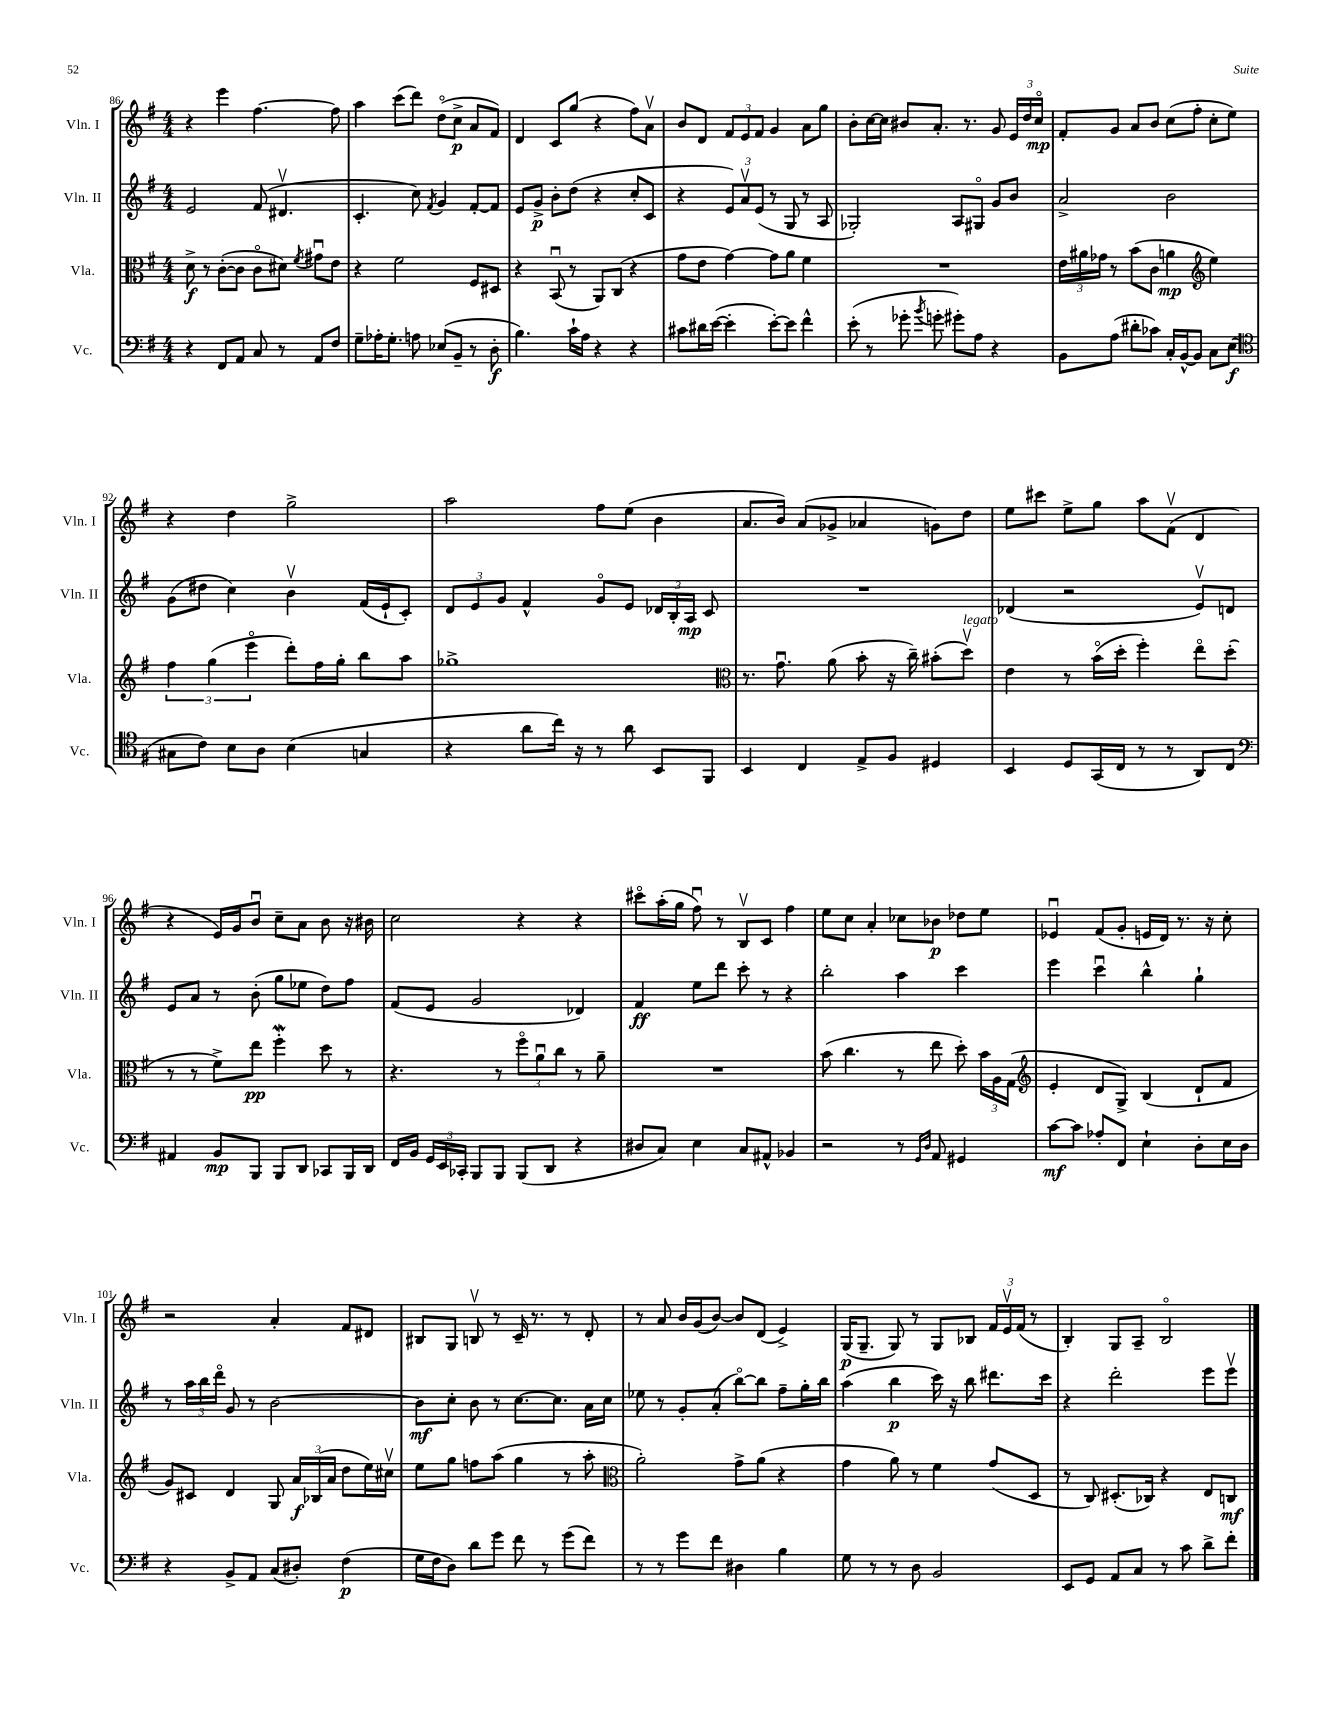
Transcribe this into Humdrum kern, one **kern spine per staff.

**kern	**dynam	**kern	**dynam	**kern	**dynam	**kern	**dynam
*part4	*part4	*part3	*part3	*part2	*part2	*part1	*part1
*staff4	*staff4	*staff3	*staff3	*staff2	*staff2	*staff1	*staff1
*I"Vc.	*	*I"Vla.	*	*I"Vln. II	*	*I"Vln. I	*
*I'Vc.	*	*I'Vla.	*	*I'Vln. II	*	*I'Vln. I	*
*clefF4	*	*clefC3	*	*clefG2	*	*clefG2	*
*k[f#]	*	*k[f#]	*	*k[f#]	*	*k[f#]	*
*M4/4	*	*M4/4	*	*M4/4	*	*M4/4	*
=86	=86	=86	=86	=86	=86	=86	=86
4r	.	8d^\	f	2e/	.	4r	.
.	.	8r	.	.	.	.	.
8FF#/L	.	([8c'\L	.	.	.	4eee\	.
8AA/J	.	8c\J]	.	.	.	.	.
8C/	.	8c\L	.	(8f#/	.	[4.ff#\	.
8r	.	8d#X\J)	.	4.d#Xv/	.	.	.
.	.	8qf#/	.	.	.	.	.
8AA/L	.	8g#Xu\L	.	.	.	.	.
8F#/J	.	8e\J	.	.	.	8ff#\]	.
=87	=87	=87	=87	=87	=87	=87	=87
8G~\L	.	4r	.	4.c'/	.	4aa\	.
16A-X'\K	.	.	.	.	.	.	.
8.G'\J	.	.	.	.	.	.	.
.	.	2f#\	.	.	.	(8ccc\L	.
8An\	.	.	.	8cc\)	.	8ddd\J)	.
.	.	.	.	8qf#/	.	.	.
(8E-X/L	.	.	.	4g/	.	(8dd\L	.
8BB~/J	.	.	.	.	.	8cc^\J	p
8r	.	8F#/L	.	[8f#'/L	.	8a/L	.
8D'\	f	8D#X/J	.	8f#/J]	.	8f#/J)	.
=88	=88	=88	=88	=88	=88	=88	=88
4.B\)	.	4r	.	8e/L	.	4d/	.
.	.	.	.	8g^/J	p	.	.
.	.	(8BBu/	.	8b'\L	.	8c/L	.
16c`\LL	.	8r	.	(8dd\J	.	(8gg/J	.
16A\JJ	.	.	.	.	.	.	.
4r	.	8AA/L)	.	4r	.	4r	.
.	.	(8C/J	.	.	.	.	.
4r	.	4r	.	8cc'/L	.	8ff#\L)	.
.	.	.	.	8c/J	.	8av\J	.
=89	=89	=89	=89	=89	=89	=89	=89
8c#X\L	.	8g\L	.	4r	.	8b/L	.
16d#X\L	.	8e\J	.	.	.	8d/J	.
([16e\JJ	.	.	.	.	.	.	.
4e'\]	.	[4g\)	.	12e/L)	.	12f#/L	.
.	.	.	.	12av/	.	12e/	.
.	.	.	.	(12e/J	.	12f#/J	.
[8e'\L)	.	8g\L]	.	8r	.	4g/	.
8e\J]	.	8a\J	.	8G/	.	.	.
4f#^^\	.	4f#\	.	8r	.	8a\L	.
.	.	.	.	8A/	.	8gg\J	.
=90	=90	=90	=90	=90	=90	=90	=90
(8e'\	.	1r	.	2G-X'/)	.	8b'\L	.
8r	.	.	.	.	.	[16cc\L	.
.	.	.	.	.	.	16cc\JJ]	.
8g-X'\	.	.	.	.	.	8b#X/L	.
8qb/	.	.	.	.	.	.	.
8gn'\	.	.	.	.	.	8.a'/J	.
8g#X'\L)	.	.	.	8A/L	.	.	.
.	.	.	.	.	.	8.r	.
8A\J	.	.	.	8G#X/J	.	.	.
4r	.	.	.	8g/L	.	8g/	.
.	.	.	.	8b/J	.	24e/LL	.
.	.	.	.	.	.	24dd/	.
.	.	.	.	.	.	24cc/JJ	mp
=91	=91	=91	=91	=91	=91	=91	=91
8BB\L	.	24e\LL	.	2a^/	.	8f#'/L	.
.	.	24a#X\	.	.	.	.	.
.	.	24g-X\JJ	.	.	.	.	.
(8A\J	.	8r	.	.	.	8g/J	.
8d#X'\L	.	(8b\L	.	.	.	8a/L	.
8c-X\J)	.	8c\J	.	.	.	8b/J	.
16C'/LL	.	4an\	mp	2b\	.	(8cc\L	.
[16BB^^/J	.	.	.	.	.	.	.
8BB/J]	.	.	.	.	.	8ff#'\J	.
*	*	*clefG2	*	*	*	*	*
8C\L	.	4ee\)	.	.	.	8cc'\L	.
(8E\J	f	.	.	.	.	8ee\J)	.
!!LO:LB:g=z
=92	=92	=92	=92	=92	=92	=92	=92
*clefC4	*	*	*	*	*	*	*
8G#X\L	.	6ff#\	.	(8g\L	.	4r	.
8c\J)	.	.	.	8dd#X\J	.	.	.
.	.	(6gg\	.	.	.	.	.
8B\L	.	.	.	4cc\)	.	4dd\	.
.	.	6eee\	.	.	.	.	.
8A\J	.	.	.	.	.	.	.
(4B\	.	8ddd'\L)	.	4bv\	.	2gg^\	.
.	.	16ff#\L	.	.	.	.	.
.	.	16gg'\JJ	.	.	.	.	.
4Gn/	.	8bb\L	.	(16f#/LL	.	.	.
.	.	.	.	16e`/J	.	.	.
.	.	8aa\J	.	8c'/J)	.	.	.
=93	=93	=93	=93	=93	=93	=93	=93
4r	.	1gg-X^	.	12d/L	.	2aa\	.
.	.	.	.	12e/	.	.	.
.	.	.	.	12g/J	.	.	.
8a\L	.	.	.	4f#^^/	.	.	.
16cc\Jk)	.	.	.	.	.	.	.
16r	.	.	.	.	.	.	.
8r	.	.	.	8g/L	.	8ff#\L	.
8a\	.	.	.	8e/J	.	(8ee\J	.
8BB/L	.	.	.	24d-X/LL	.	4b\	.
.	.	.	.	24B'/	.	.	.
.	.	.	.	24A/JJ	mp	.	.
8FF#/J	.	.	.	8c/	.	.	.
=94	=94	=94	=94	=94	=94	=94	=94
*	*	*clefC3	*	*	*	*	*
4BB/	.	8.r	.	1r	.	8.a/L	.
.	.	8.gu\	.	.	.	16b/Jk)	.
4C/	.	.	.	.	.	(8a/L	.
.	.	(8a\	.	.	.	8g-X^/J	.
8E^/L	.	8b'\	.	.	.	4a-X/	.
8F#/J	.	16r	.	.	.	.	.
.	.	16cc~\)	.	.	.	.	.
4D#X/	.	(8b#X'\L	.	.	.	8gn\L)	.
!	!	!LO:TX:a:i:t=legato	!	!	!	!	!
.	.	8ddv\J)	.	.	.	8dd\J	.
=95	=95	=95	=95	=95	=95	=95	=95
4BB/	.	4e\	.	(4d-X/	.	8ee\L	.
.	.	.	.	.	.	8ccc#X\J	.
8D/L	.	8r	.	2r	.	8ee^\L	.
(16GG/L	.	(16b\LL	.	.	.	8gg\J	.
16C/JJ	.	16dd'\JJ	.	.	.	.	.
8r	.	4ff#'\)	.	.	.	8aa\L	.
8r	.	.	.	.	.	(8f#v\J	.
8AA/L)	.	8ee\L	.	8ev/L)	.	4d/	.
8C/J	.	(8dd'\J	.	8dn/J	.	.	.
!!LO:LB:g=z
=96	=96	=96	=96	=96	=96	=96	=96
*clefF4	*	*	*	*	*	*	*
4AA#X/	.	8r	.	8e/L	.	4r	.
.	.	8r	.	8a/J	.	.	.
8BB/L	mp	8f#^\L)	.	8r	.	16e/LL)	.
.	.	.	.	.	.	16g/J	.
8BBB/J	.	8ee\J	pp	(8b'\	.	8bu/J	.
8BBB/L	.	4ff#W'\	.	8gg\L	.	8cc~\L	.
8DD/J	.	.	.	8ee-X\J	.	8a\J	.
8CC-X/L	.	8dd\	.	8dd\L)	.	8b\	.
16BBB/L	.	8r	.	8ff#\J	.	16r	.
16DD/JJ	.	.	.	.	.	16b#X\	.
=97	=97	=97	=97	=97	=97	=97	=97
16FF#/LL	.	4.r	.	(8f#/L	.	2cc\	.
16BB/JJ	.	.	.	.	.	.	.
24GG/LL	.	.	.	8e/J	.	.	.
24EE/	.	.	.	.	.	.	.
24CC-X'/JJ	.	.	.	.	.	.	.
8BBB/L	.	.	.	2g/	.	.	.
8BBB/J	.	8r	.	.	.	.	.
(8BBB/L	.	12ff#\L	.	.	.	4r	.
.	.	12au\	.	.	.	.	.
8DD/J	.	.	.	.	.	.	.
.	.	12cc\J	.	.	.	.	.
4r	.	8r	.	4d-X/)	.	4r	.
.	.	8a~\	.	.	.	.	.
=98	=98	=98	=98	=98	=98	=98	=98
8D#X/L	.	1r	.	4f#/	ff	8ccc#X\L	.
8C/J)	.	.	.	.	.	(16aa'\L	.
.	.	.	.	.	.	16gg\JJ	.
4E\	.	.	.	8ee\L	.	8ff#u\)	.
.	.	.	.	8ddd\J	.	8r	.
8C/L	.	.	.	8ccc'\	.	8Bv/L	.
8AA#X^^/J	.	.	.	8r	.	8c/J	.
4BB-X/	.	.	.	4r	.	4ff#\	.
=99	=99	=99	=99	=99	=99	=99	=99
2r	.	(8b\	.	2bb'\	.	8ee\L	.
.	.	4.cc\	.	.	.	8cc\J	.
.	.	.	.	.	.	4a'/	.
8r	.	8r	.	4aa\	.	8cc-X\L	.
16qqGG/LL	.	.	.	.	.	.	.
16qqD/JJ	.	.	.	.	.	.	.
8AA/	.	8ee\	.	.	.	8b-X\J	p
4GG#X/	.	8dd'\)	.	4ccc\	.	8dd-X\L	.
.	.	24b\LL	.	.	.	8ee\J	.
.	.	24A\	.	.	.	.	.
.	.	(24G\JJ	.	.	.	.	.
=100	=100	=100	=100	=100	=100	=100	=100
*	*	*clefG2	*	*	*	*	*
[8c\L	mf	4e'/	.	4eee\	.	4e-Xu/	.
8c\J]	.	.	.	.	.	.	.
8A-X'/L	.	8d/L	.	4cccu\	.	(8f#/L	.
8FF#/J	.	8G^/J)	.	.	.	8g'/J	.
4E`\	.	(4B/	.	4bb^^\	.	16en/LL	.
.	.	.	.	.	.	16d/JJ)	.
.	.	.	.	.	.	8.r	.
8D'\L	.	8d`/L	.	4gg`\	.	.	.
.	.	.	.	.	.	16r	.
16E\L	.	8f#/J	.	.	.	8cc'\	.
16D\JJ	.	.	.	.	.	.	.
!!LO:LB:g=z
=101	=101	=101	=101	=101	=101	=101	=101
4r	.	8g/L)	.	8r	.	2r	.
.	.	8c#X/J	.	24aa\LL	.	.	.
.	.	.	.	24bb\	.	.	.
.	.	.	.	24ddd\JJ	.	.	.
8BB^/L	.	4d/	.	8g/	.	.	.
8AA/J	.	.	.	8r	.	.	.
(8C/L	.	8G/	.	[2b\	.	4a'/	.
8D#X'/J)	.	24a/LL	f	.	.	.	.
.	.	(24B-X/	.	.	.	.	.
.	.	24a/JJ	.	.	.	.	.
(4F#\	p	8dd\L	.	.	.	8f#/L	.
.	.	16ee\L)	.	.	.	8d#X/J	.
.	.	16cc#Xv\JJ	.	.	.	.	.
=102	=102	=102	=102	=102	=102	=102	=102
16G\LL	.	8ee\L	.	8b\L]	mf	8B#X/L	.
16F#\J	.	.	.	.	.	.	.
8D\J)	.	8gg\J	.	8cc'\J	.	8G/J	.
8d\L	.	8ffn\L	.	8b\	.	8Bnv/	.
8g\J	.	(8aa\J	.	8r	.	8r	.
8f#\	.	4gg\	.	[8.cc\L	.	16c~/	.
.	.	.	.	.	.	8.r	.
8r	.	.	.	.	.	.	.
.	.	.	.	8.cc\J]	.	.	.
(8g\L	.	8r	.	.	.	8r	.
8f#\J)	.	8aa'\	.	16a\LL	.	8d'/	.
.	.	.	.	16cc\JJ	.	.	.
=103	=103	=103	=103	=103	=103	=103	=103
*	*	*clefC3	*	*	*	*	*
8r	.	2a'\)	.	8ee-X\	.	8r	.
8r	.	.	.	8r	.	8a/	.
8g\L	.	.	.	8g'/L	.	16b/LL	.
.	.	.	.	.	.	(16g/J	.
8f#\J	.	.	.	(8a'/J	.	[8b/J)	.
4D#X\	.	8g^\L	.	[8bb\L)	.	8b/L]	.
.	.	(8a\J	.	8bb\J]	.	(8d/J	.
4B\	.	4r	.	8ff#~\L	.	4e^/)	.
.	.	.	.	16gg'\L	.	.	.
.	.	.	.	16bb\JJ	.	.	.
=104	=104	=104	=104	=104	=104	=104	=104
8G\	.	4g\	.	(4aa\	.	(16G/KL	p
.	.	.	.	.	.	8.G~/J	.
8r	.	.	.	.	.	.	.
8r	.	8a\)	.	4bb\	p	8G/)	.
8D\	.	8r	.	.	.	8r	.
2BB/	.	4f#\	.	16ccc\)	.	8G/L	.
.	.	.	.	16r	.	.	.
.	.	.	.	8bb\	.	8B-X/J	.
.	.	(8g/L	.	8.ddd#X\L	.	24f#/LL	.
.	.	.	.	.	.	24ev/	.
.	.	.	.	.	.	(24f#/JJ	.
.	.	8D/J	.	.	.	8r	.
.	.	.	.	16ccc\Jk	.	.	.
=105	=105	=105	=105	=105	=105	=105	=105
8EE/L	.	8r	.	4r	.	4B'/)	.
8GG/J	.	8C/)	.	.	.	.	.
8AA/L	.	(8.D#X'/L	.	2ddd'\	.	8G/L	.
8C/J	.	.	.	.	.	8A~/J	.
.	.	16C-X/Jk)	.	.	.	.	.
8r	.	4r	.	.	.	2B/	.
8c\	.	.	.	.	.	.	.
8d^\L	.	8E/L	.	8eee\L	.	.	.
8f#'\J	.	8Cn/J	mf	8eeev\J	.	.	.
==	==	==	==	==	==	==	==
*-	*-	*-	*-	*-	*-	*-	*-
